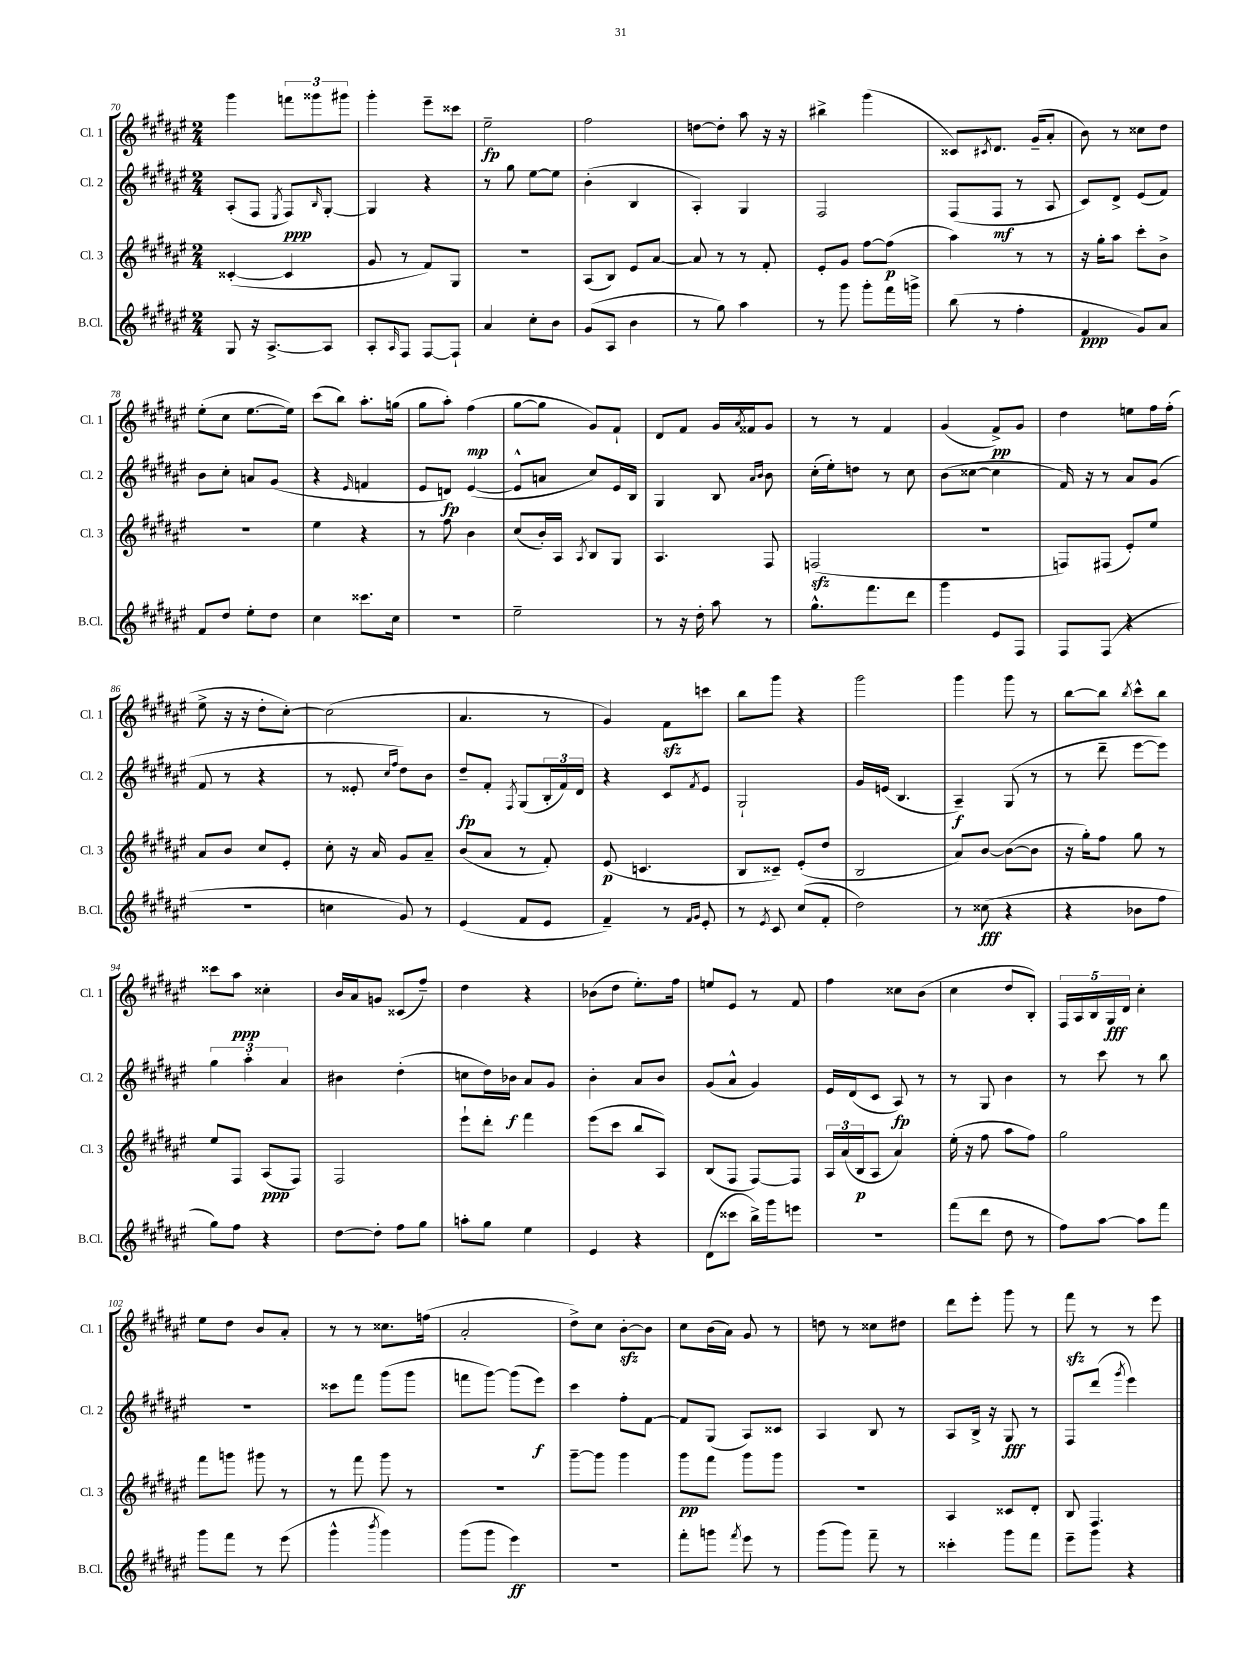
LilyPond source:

<<
\new StaffGroup <<
\new Staff = "s0" \with { instrumentName = "Cl. 1" shortInstrumentName = "Cl. 1" } {
    \clef treble \key fis \major \numericTimeSignature \time 2/4
    gis'''4 \tuplet 3/2 { f'''8 gisis'''8 gis'''8 } |
    gis'''4-. eis'''8-- cisis'''8 |
    eis''2--\fp |
    fis''2 |
    d''8~ d''8-. ais''8 r16 r16 |
    bis''4-> gis'''4( |
    cisis'8) \acciaccatura { cis'8 } dis'8. gis'16--( ais'8-. |
    b'8) r8 cisis''8 dis''8 |
    eis''8-.( cis''8 eis''8.~ eis''16) |
    cis'''8( b''8) ais''8.-. g''16( |
    gis''8 ais''8-.) fis''4\mp( |
    gis''8~ gis''8 gis'8) fis'8-! |
    dis'8 fis'8 gis'16 \acciaccatura { ais'8 } fisis'16 gis'8 |
    r8 r8 fis'4 |
    gis'4( fis'8->\pp) gis'8 |
    dis''4 e''8 fis''16 fis''16-.( |
    eis''8-> r16 r16 dis''8-. cis''8~-.) |
    cis''2( |
    ais'4. r8 |
    gis'4) fis'8\sfz c'''8 |
    b''8 gis'''8 r4 |
    gis'''2 |
    gis'''4 gis'''8 r8 |
    b''8~ b''8 \acciaccatura { b''8 } cis'''8-^ b''8 |
    cisis'''8 ais''8\ppp cisis''4-. |
    b'16 ais'16 g'8 cisis'8( fis''8--) |
    dis''4 r4 |
    bes'8( dis''8 eis''8.-.) fis''16 |
    e''8 eis'8 r8 fis'8 |
    fis''4 cisis''8 b'8( |
    cis''4 dis''8 b8-.) |
    \tuplet 5/4 { fis16 ais16 b16 gis16\fff dis'16 } cis''4-. |
    eis''8 dis''8 b'8 ais'8-. |
    r8 r8 cisis''8. f''16( |
    ais'2-. |
    dis''8->) cis''8 b'8~-.\sfz b'8 |
    cis''8 b'16( ais'16) gis'8 r8 |
    d''8 r8 cisis''8 dis''8 |
    dis'''8 eis'''8-. gis'''8 r8 |
    fis'''8\sfz r8 r8 eis'''8 \bar "|." |
}
\new Staff = "s1" \with { instrumentName = "Cl. 2" shortInstrumentName = "Cl. 2" } {
    \clef treble \key fis \major \numericTimeSignature \time 2/4
    ais8-.( fis8 \acciaccatura { eis8 } fis8\ppp) \grace { b16 } gis8~-. |
    gis4 r4 |
    r8 gis''8 eis''8~ eis''8 |
    b'4-.( b4 |
    ais4-.) gis4 |
    fis2 |
    fis8( fis8\mf r8 ais8 |
    cis'8) dis'8-> eis'8( fis'8) |
    b'8 cis''8-. a'8 gis'8( |
    r4 \grace { eis'16 } f'4 |
    eis'8 d'8\fp) eis'4~( |
    eis'8-^ a'8 cis''8) eis'16 b16 |
    gis4 b8 \grace { ais'16 b'16 } b'8 |
    cis''16-.( eis''16-.) d''8 r8 cis''8 |
    b'8( cisis''8~ cisis''4 |
    fis'16) r16 r8 ais'8 gis'8( |
    fis'8 r8 r4 |
    r8 eisis'8-. \grace { cis''16 fis''16 } dis''8) b'8 |
    dis''8--\fp fis'8-. \acciaccatura { fis8 } gis8( \tuplet 3/2 { b16-. fis'16) dis'16 } |
    r4 cis'8 \acciaccatura { fis'8 } eis'8 |
    gis2-! |
    gis'16 e'16( b4. |
    ais4--\f) gis8( r8 |
    r8 dis'''8-- eis'''8~ eis'''8) |
    \tuplet 3/2 { gis''4 ais''4-. ais'4 } |
    bis'4 dis''4-.( |
    c''8 dis''16) bes'16\f ais'8 gis'8 |
    b'4-. ais'8 b'8 |
    gis'8( ais'8-^ gis'4) |
    eis'16 dis'16( cis'8 ais8\fp) r8 |
    r8 gis8 b'4 |
    r8 cis'''8 r8 b''8 |
    R2 |
    cisis'''8 fis'''8 gis'''8( gis'''8 |
    f'''8 gis'''8~) gis'''8( eis'''8\f) |
    cis'''4 fis''8-. fis'8~ |
    fis'8 gis8( ais8) cisis'8 |
    ais4 b8 r8 |
    ais8 b16-> r16 gis8\fff r8 |
    fis8 dis'''8( \acciaccatura { gis'''8 } eis'''4) \bar "|." |
}
\new Staff = "s2" \with { instrumentName = "Cl. 3" shortInstrumentName = "Cl. 3" } {
    \clef treble \key fis \major \numericTimeSignature \time 2/4
    cisis'4~-.( cisis'4 |
    gis'8 r8 fis'8) gis8 |
    r2 |
    ais8( b8) eis'8 ais'8~ |
    ais'8 r8 r8 fis'8-. |
    eis'8-. gis'8 fis''8~ fis''8\p( |
    ais''4) r8 r8 |
    r16 gis''16-. ais''8 cis'''8-. b'8-> |
    R2 |
    eis''4 r4 |
    r8 fis''8 b'4 |
    cis''8( b'16-.) ais16 \acciaccatura { ais8 } b8 gis8 |
    ais4. fis8 |
    f2\sfz( |
    R2 |
    f8) fis8( eis'8-.) eis''8 |
    ais'8 b'8 cis''8 eis'8-. |
    cis''8-. r16 ais'16 gis'8 ais'8-- |
    b'8( ais'8 r8 fis'8-.) |
    eis'8\p( c'4. |
    b8 cisis'8--) eis'8-.( dis''8 |
    b2 |
    ais'8) b'8~ b'8~( b'8 |
    r16 gis''16-.) fis''8 gis''8 r8 |
    eis''8 fis8 ais8\ppp( fis8) |
    fis2 |
    eis'''8-! dis'''8-. fis'''4 |
    eis'''8( cis'''8 b''8 ais8) |
    b8( fis8 fis8~) fis8 |
    \tuplet 3/2 { ais16 ais'16( b16\p } ais8 ais'4) |
    eis''16-.( r16 fis''8 ais''8 fis''8) |
    gis''2 |
    fis'''8 g'''8 gis'''8 r8 |
    r8 fis'''8 gis'''8 r8 |
    R2 |
    gis'''8~-- gis'''8 gis'''4 |
    gis'''8\pp fis'''8 gis'''8 gis'''8 |
    R2 |
    ais4 cisis'8 dis'8-. |
    b8 fis4. \bar "|." |
}
\new Staff = "s3" \with { instrumentName = "B.Cl." shortInstrumentName = "B.Cl." } {
    \clef treble \key fis \major \numericTimeSignature \time 2/4
    gis8 r16 ais8.~-> ais8 |
    ais8-. \grace { ais16 } fis8 fis8~ fis8-! |
    ais'4 cis''8-. b'8 |
    gis'8( ais8 b'4 |
    r8 gis''8) ais''4 |
    r8 gis'''8 gis'''8-. fis'''16 g'''16-> |
    b''8( r8 fis''4-. |
    fis'4\ppp gis'8) ais'8 |
    fis'8 dis''8 eis''8-. dis''8 |
    cis''4 cisis'''8. cis''16 |
    R2 |
    eis''2-- |
    r8 r16 dis''16-. ais''8 r8 |
    gis''8.-^ fis'''8. dis'''8 |
    gis'''4 eis'8 fis8 |
    fis8 fis8( r4 |
    r2 |
    c''4 gis'8) r8 |
    eis'4( fis'8 eis'8 |
    fis'4--) r8 \grace { fis'16 gis'16 } eis'8-. |
    r8 \acciaccatura { eis'8 } cis'8 cis''8( fis'8-. |
    dis''2) |
    r8 cisis''8\fff( r4 |
    r4 bes'8 fis''8 |
    gis''8) fis''8 r4 |
    dis''8~ dis''8-. fis''8 gis''8 |
    a''8-. gis''8 eis''4 |
    eis'4 r4 |
    dis'8( cisis'''8 b''16->) gis'''16 e'''8 |
    R2 |
    fis'''8( dis'''8 dis''8 r8 |
    fis''8) ais''8~ ais''8 fis'''8 |
    gis'''8 fis'''8 r8 eis'''8( |
    gis'''4-^ \acciaccatura { b'''8 } gis'''4) |
    gis'''8( gis'''8 eis'''4\ff) |
    r2 |
    fis'''8-. g'''8 \acciaccatura { fis'''8 } eis'''8 r8 |
    gis'''8( gis'''8) fis'''8-- r8 |
    cisis'''4-. gis'''8 fis'''8 |
    eis'''8-- gis'''8 r4 \bar "|." |
}
>>
>>
\layout { \context { \Score currentBarNumber = #70 } }
